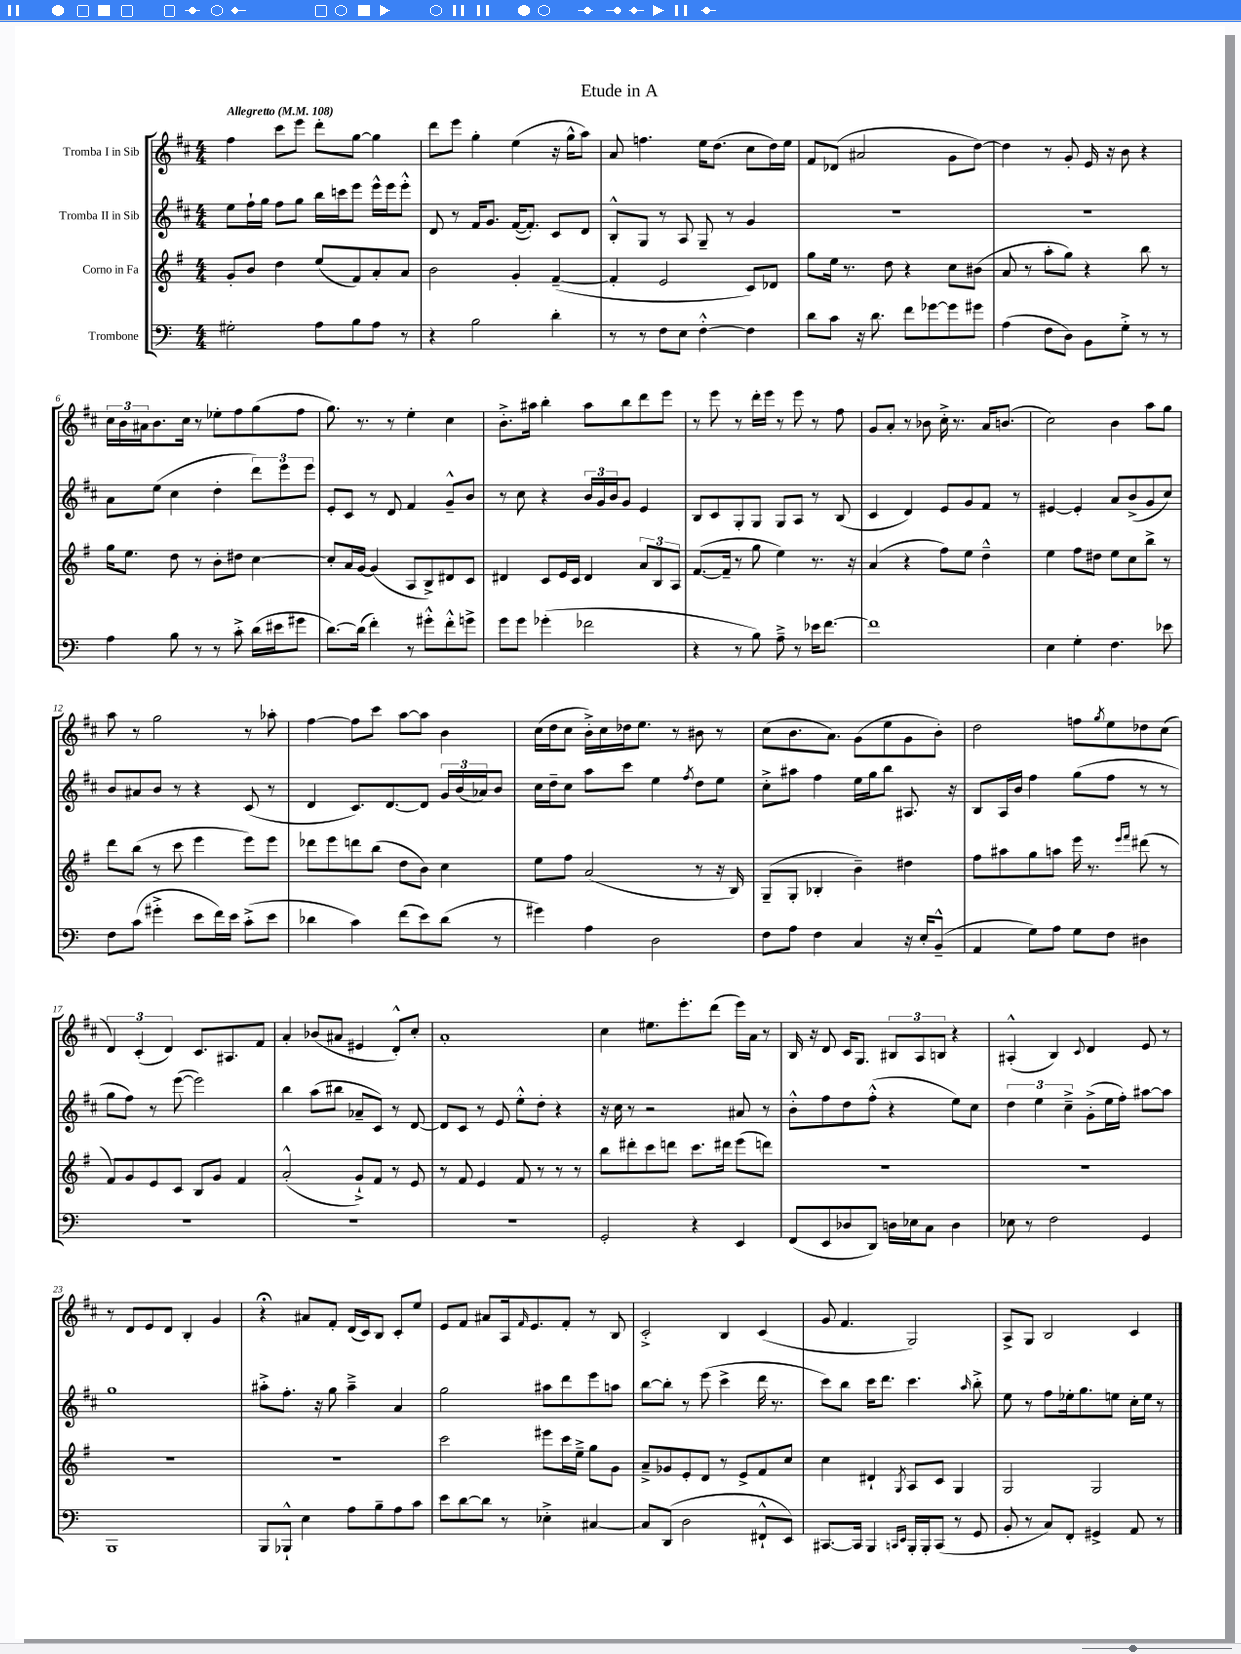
\header { title = "Etude in A" }
<<
\new StaffGroup <<
\new Staff = "s0" \with { instrumentName = "Tromba I in Sib" } {
    \clef treble \key d \major \numericTimeSignature \time 4/4 \tempo "Allegretto" 4 = 108
    fis''4 cis'''8 e'''8 d'''8-. g''8~ g''4 |
    d'''8 e'''8 g''4-. e''4( r16 g''16-^ a''8) |
    a'8 f''4. e''16 d''8.( cis''8 d''16) e''16 |
    fis'8 des'8( ais'2 g'8 d''8~) |
    d''4 r8 g'8-. e'16 r16 b'8 r4 |
    \tuplet 3/2 { cis''16 b'16 ais'16 } b'8. cis''16 r8 ees''8-. fis''8 g''8( fis''8 |
    g''8.) r8. r8 e''4-. cis''4 |
    b'8.-.-> ais''16 b''4-. ais''8 b''8 d'''8 e'''8 |
    r8 e'''8 r8 d'''16-. e'''16 r8 e'''8 r8 fis''8 |
    g'8 a'8-. r8 bes'8 cis''16-.-> r8. a'16 b'8.( |
    cis''2) b'4 a''8 g''8 |
    a''8 r8 g''2 r8 aes''8-. |
    fis''4~ fis''8 cis'''8 a''8~ a''8 b'4 |
    cis''16( d''16 cis''8 b'16-.->) cis''16 des''16 e''8. r8 bis'8 r8 |
    cis''8( b'8. a'8.) g'8( e''8 g'8 b'8-.) |
    d''2 f''8 \acciaccatura { g''8 } e''8 des''8 cis''8( |
    \tuplet 3/2 { d'4) cis'4-.( d'4) } cis'8. ais8. fis'8 |
    a'4-. bes'8( ais'8 eis'4 d'8-.-^) cis''8-. |
    a'1-. |
    cis''4 eis''8. e'''8.-. d'''8( e'''16) a'16 r8 |
    b16 r16 d'8 cis'16 g8. \tuplet 3/2 { bis8 a8 b8 } r4 |
    ais4-.-^( b4) \appoggiatura { cis'8 } d'4 e'8 r8 |
    r8 d'8 e'8 d'8 b4-. g'4 |
    r4\fermata ais'8 fis'8-. d'16( cis'16) b8 cis'8-. e''8 |
    e'8 fis'8 ais'8 a16 \grace { fis'16 } e'8. fis'8-. r8 b8 |
    cis'2-.-> b4 cis'4( |
    g'8 fis'4. g2) |
    a8-> g8 b2 cis'4 \bar "|." |
}
\new Staff = "s1" \with { instrumentName = "Tromba II in Sib" } {
    \clef treble \key d \major \numericTimeSignature \time 4/4
    e''8 fis''16-! g''16 fis''8 g''8 b''16 c'''16 e'''8 e'''16-^ e'''16 e'''8-.-^ |
    d'8 r8 fis'16 g'8. fis'16~( fis'8.-.) cis'8 d'8 |
    b8-.-^ g8 r8 a8 g8-- r8 g'4 |
    R1 |
    R1 |
    a'8 e''8( cis''4 d''4-. \tuplet 3/2 { d'''8) e'''8 e'''8 } |
    e'8-. cis'8 r8 d'8 fis'4 g'8---^ b'8 |
    r8 cis''8 r4 \tuplet 3/2 { b'16 g'16 b'16 } g'8 e'4 |
    b8 cis'8 g8-. g8 g8 a8 r8 b8( |
    cis'4 d'4) e'8 g'8 fis'8 r8 |
    eis'4~ eis'4-. a'8 b'8->( g'8 cis''8) |
    b'8 ais'8 b'8 r8 r4 cis'8( r8 |
    d'4 cis'8.) d'8.~ d'8 \tuplet 3/2 { g'16 b'16( aes'16) } b'8 |
    cis''16 d''16-- cis''8 a''8 cis'''8 e''4 \acciaccatura { fis''8 } d''8 e''8 |
    cis''8-.-> ais''8 fis''4 e''16 g''16 b''8 ais8. r16 |
    b8 a16 b'16 fis''4 g''8( fis''8 r8 r8 |
    g''8 fis''8) r8 e'''8~( e'''2) |
    b''4 a''8( bis''8 aes'8-- cis'8) r8 d'8~ |
    d'8 cis'8 r8 e'8 e''8-.-^ d''8-. r4 |
    r16 cis''16 r8 r2 ais'8 r8 |
    b'8-.-^ fis''8 d''8 fis''8-.-^( r4 e''8) cis''8 |
    \tuplet 3/2 { d''4 e''4 cis''4---> } g'8-.->( e''16 fis''16-.) ais''8~ ais''8 |
    g''1 |
    ais''8-.-> fis''8.-. r16 g''8 ais''4---> a'4 |
    g''2 ais''8 d'''8 e'''8 a''8 |
    b''8~ b''8-. r8 e'''8( cis'''4-> d'''16 r8. |
    cis'''8) b''8 cis'''16 d'''8. cis'''4. \grace { a''16 } b''8-.-> |
    e''8 r8 fis''8 ees''16-. g''8. e''8 cis''16-. e''16 r8 \bar "|." |
}
\new Staff = "s2" \with { instrumentName = "Corno in Fa" } {
    \clef treble \key g \major \numericTimeSignature \time 4/4
    g'8-. b'8 d''4 e''8( fis'8) a'8-. a'8 |
    b'2 g'4-. fis'4~--( |
    fis'4-. e'2 c'8) des'8 |
    g''8 e''16 r8. d''8 r4 c''8 bis'8( |
    a'8 r8 a''8-. g''8) r4 b''8 r8 |
    g''16 e''8. d''8 r8 b'8-. dis''8 c''4~ |
    c''8-. a'16 g'16~ g'4( a8 b8->) dis'8 c'8 |
    dis'4 c'8 e'16 c'16 dis'4 \tuplet 3/2 { a'8 b8 a8 } |
    fis'8.~( fis'16-- r8 g''8 e''4) r8. r16 |
    a'4( r4 fis''8) e''8 d''4---^ |
    e''4 fis''8 dis''8 e''8 c''8 b''8-> r8 |
    d'''8 b''8( r8 c'''8 e'''4 e'''8) e'''8 |
    des'''8 e'''8 d'''8 b''8( d''8 b'8) c''4 |
    e''8 fis''8 a'2( r8 r16 b16) |
    g8--( g8-. bes4-. b'4--) dis''4 |
    fis''8 ais''8 g''8 a''8 e'''16 r8. \grace { e'''16 fis'''16 } dis'''8( r8 |
    fis'8) g'8 e'8 c'8 b8 g'8 fis'4 |
    a'2-.-^( g'8-!->) fis'8 r8 e'8 |
    r8 fis'8 e'4 fis'8 r8 r8 r8 |
    b''8 dis'''8-. c'''8 d'''8 c'''8. dis'''16 e'''8( d'''8) |
    R1 |
    R1 |
    R1 |
    R1 |
    c'''2 eis'''8 c'''16 e''16---> g''8 g'8 |
    a'8---> ges'8 e'8-. d'8 r8 e'8-> fis'8 c''8 |
    c''4 dis'4-! \acciaccatura { g8 } a8 c'8 g4 |
    g2 g2 \bar "|." |
}
\new Staff = "s3" \with { instrumentName = "Trombone" } {
    \clef bass \key c \major \numericTimeSignature \time 4/4
    gis2-. a8 b8 a8 r8 |
    r4 b2 d'4-. |
    r8 r8 f8 e8 f4~-.-^ f4 |
    d'8 c'8 r16 d'8. f'8 ges'8~ ges'8 gis'8 |
    a4( f8 d8) b,8 g8-.-> r8 r8 |
    a4 b8 r8 r8 c'8-.-> d'16( eis'16 gis'8 |
    d'8.~) d'16( f'4-.) r8 gis'8-.-^ f'8-.-^ g'8-> |
    g'8 g'8 ges'4-.( fes'2 |
    r4 r8 b8) a8---> r8 ees'16 f'8.~ |
    f'1 |
    e4 g4-. f4. ees'8 |
    f8 c'8( gis'4-.-> e'8 f'16) e'16 c'8-.->( e'8 |
    des'4 c'4) f'8( e'8) des'8( r8 |
    gis'4) a4 d2 |
    f8 a8 f4 c4 r16 e16-. b,8---^( |
    a,4 g8) a8 g8 f8 dis4 |
    r1 |
    R1 |
    R1 |
    g,2-. r4 e,4 |
    f,8( e,8 des8 d,8) d16 ees16 c8 d4 |
    ees8 r8 f2 g,4 |
    b,,1 |
    b,,8 bes,,8-!-^ e4 a8 b8-- a8 c'8 |
    e'8 d'8~ d'8 r8 ees4-.-> cis4~ |
    cis8 d,8( d2 fis,8-!-^ e,8) |
    cis,8.~ cis,16 b,,4 \grace { c,16 e,16 } b,,16-. b,,16-. c,8( r8 g,8 |
    b,8-. r8 c8) f,8-. gis,4-> a,8 r8 \bar "|." |
}
>>
>>
